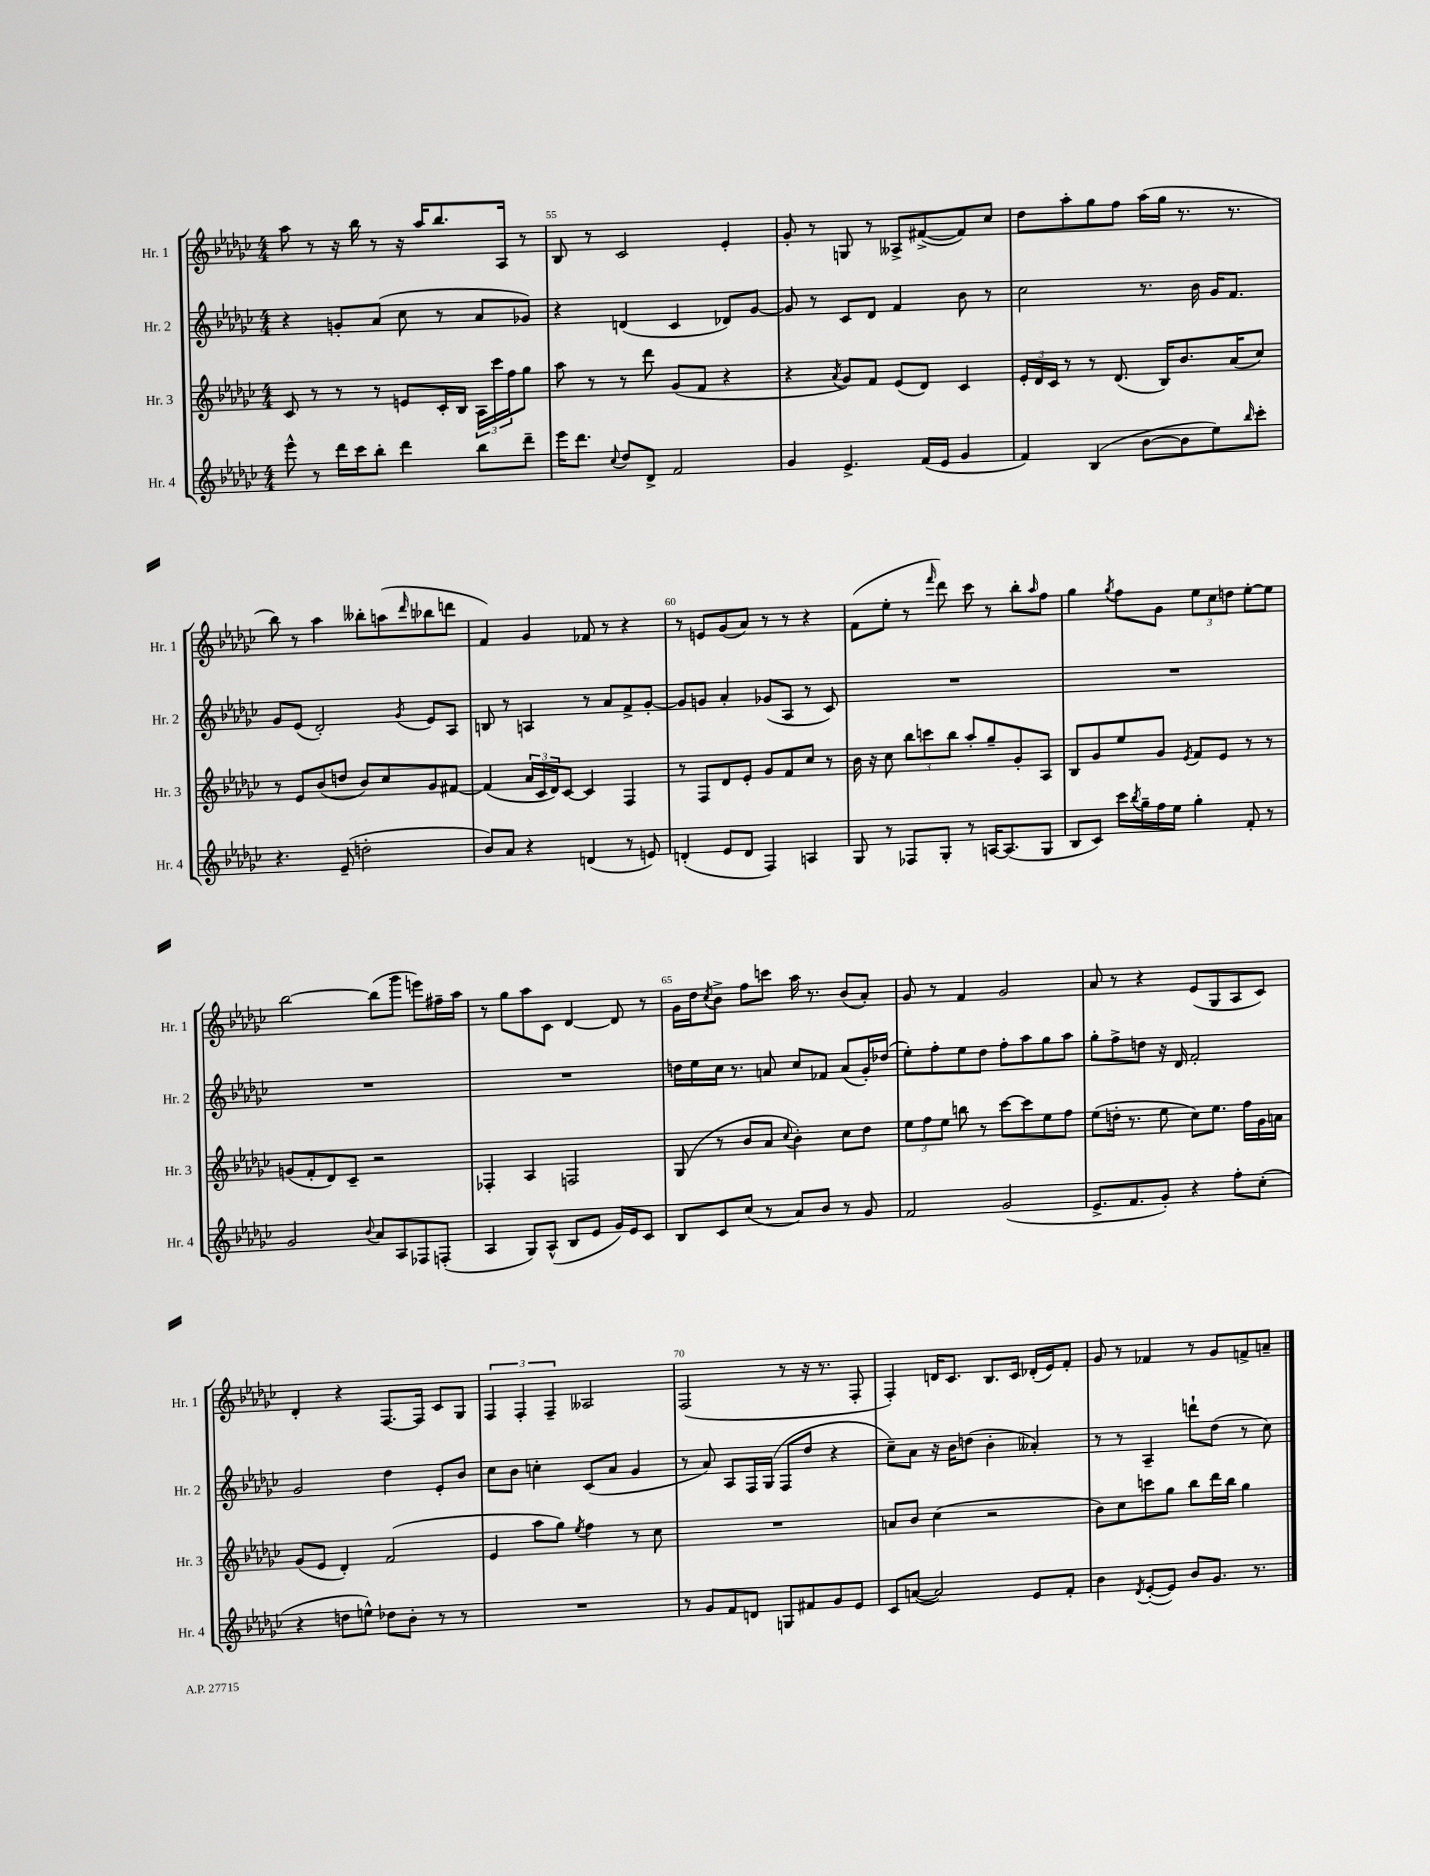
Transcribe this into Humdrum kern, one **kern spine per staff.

**kern	**kern	**kern	**kern
*part4	*part3	*part2	*part1
*staff4	*staff3	*staff2	*staff1
*I"Hr. 4	*I"Hr. 3	*I"Hr. 2	*I"Hr. 1
*I'Hr. 4	*I'Hr. 3	*I'Hr. 2	*I'Hr. 1
*clefG2	*clefG2	*clefG2	*clefG2
*k[b-e-a-d-g-c-]	*k[b-e-a-d-g-c-]	*k[b-e-a-d-g-c-]	*k[b-e-a-d-g-c-]
*M4/4	*M4/4	*M4/4	*M4/4
=54	=54	=54	=54
8eee-^^\	8c-/	4r	8aa-\
8r	8r	.	8r
16ddd-\LL	8r	8gn'/L	16r
16ccc-\J	.	.	16bb-\
8bb-'\J	8r	(8a-/J	8r
4ddd-\	8en/L	8cc-\	16r
.	.	.	16aa-/KL
.	16c-'/L	8r	8.bb-/
.	16B-/JJ	.	.
8bb-\L	24A-\LL	8a-/L	.
.	24ccc-\	.	.
.	.	.	16A-/Jk
.	24ff\J	.	.
8ddd-~\J	8gg-\J	8g-X/J)	8r
=55	=55	=55	=55
16eee-\KL	8aa-\	4r	8B-/
8.ddd-\J	.	.	.
.	8r	.	8r
8qqcc-/	.	.	.
8dd-/L	8r	(4dn/	2c-/
8d-^/J	8ddd-\	.	.
2f/	(8g-/L	4c-/	.
.	8f/J	.	.
.	4r	8d-X/L)	4e-'/
.	.	[8g-/J	.
=56	=56	=56	=56
4g-/	4r	8g-/]	8g-'/
.	.	8r	8r
.	8qa-/	.	.
4.e-^/	8g-/L)	8c-/L	8Gn/
.	8f/J	8d-/J	8r
.	(8e-/L	4f/	8A--X^/L
(16f/LL	8d-/J)	.	([8f#X^/
16e-/JJ	.	.	.
4g-/	4c-/	8b-\	8f#/])
.	.	8r	8cc-/J
=57	=57	=57	=57
4f/)	24e-'/LL	2cc-\	8dd-\L
.	24d-/	.	.
.	24c-/JJ	.	.
.	8r	.	8aa-'\
(4B-/	8r	.	8gg-\
.	(8.d-/	.	8ff\J
[8b-\L	.	8.r	(16aa-\LL
.	16B-/KL)	.	16gg-\JJ
8b-\]	8.b-/	.	8.r
.	.	16b-\	.
8ee-\)	.	16g-/KL	.
.	(16a-/K	8.f/J	8.r
16qqbb-/	.	.	.
8ccc-'\J	8cc-/J)	.	.
!!LO:LB:g=z
=58	=58	=58	=58
4.r	8r	8g-/L	8bb-\)
.	8e-/L	(8e-/J	8r
.	(8b-/	2d-'/)	4aa-\
(8e-~/	8ddn/J	.	.
2ddn'\	8b-/L)	.	8bb--X'\L
.	8cc-/	.	(8aan\
.	.	8qg-/	16qqddd-/
.	8g-/	8e-/L	8bb-X\
.	[8f#X/J	8A-/J	8dddn\J
=59	=59	=59	=59
8b-/L)	(4f#/]	8Bn/	4f/)
8a-/J	.	8r	.
4r	24a-/LL	4An/	4g-/
.	24c-/	.	.
.	24d-/J)	.	.
.	[8c-/J	.	.
(4dn/	4c-/]	8r	8f-X/
.	.	8a-/L	8r
8r	4F/	8f^/	4r
8en/)	.	[8g-'/J	.
=60	=60	=60	=60
(4dn'/	8r	8g-/L]	8r
.	8F/L	8gn/J	8en/L
8e-/L	8d-/	4a-'/	(8g-/
8d/J	8e-'/J	.	8a-/J)
4F/)	8g-/L	(8g-X/L	8r
.	8f/	8A-/J	8r
4An/	8cc-/J	8r	4r
.	8r	8c-/)	.
=61	=61	=61	=61
8G-/	16b-\	1r	(8f\L
.	16r	.	.
8r	8cc-\	.	8ee-'\J
8F-X/L	12bb-\L	.	8r
.	12cccn\	.	.
.	.	.	16qqfff/
8G-'/J	.	.	8ddd-\)
.	12bb-\J	.	.
8r	8aa-'/L	.	8ccc-\
[16An/KL	8gg-~/	.	8r
(8.A/]	.	.	.
.	8g-'/	.	8bb-'\L
.	.	.	16qqaa-/
8G-/J	8A-/J	.	8ff\J
=62	=62	=62	=62
8B-/L	8B-/L	1r	4gg-\
8c-/J)	8g-/	.	.
.	.	.	8qgg-/
16ccc-\LL	8ee-/	.	8ff\L
8qbb-/	.	.	.
16gg-~\	.	.	.
16ff\	8g-/J	.	8g-\J
16ee-\JJ	.	.	.
.	8qe-/	.	.
4gg-'\	8f/L	.	12ee-\L
.	.	.	12cc-\
.	8e-/J	.	.
.	.	.	12ddn\J
8f'/	8r	.	[8ee-'\L
8r	8r	.	8ee-\J]
!!LO:LB:g=z
=63	=63	=63	=63
2g-/	(8gn/L	1r	[2bb-\
.	8f'/	.	.
.	8d-/)	.	.
.	8c-~/J	.	.
8qqb-/	.	.	.
8a-/L	2r	.	(8bb-\L]
8A-/	.	.	8ggg-\J
8F-X/	.	.	8eeen\L)
(8Fn'/J	.	.	16ff#X~\L
.	.	.	16aa-\JJ
=64	=64	=64	=64
4A-/	4F-X'/	1r	8r
.	.	.	8gg-\L
8G-/L)	4A-/	.	8aa-\
(8A-^^/J	.	.	8c-\J
8B-/L	2Fn/	.	[4d-/
8e-/J	.	.	.
16g-/LL)	.	.	8d-/]
16e-/J	.	.	.
8c-/J	.	.	8r
=65	=65	=65	=65
8B-/L	(8G-/	16ddn\LL	16g-\LL
.	.	16ee-\	16dd-\J
.	.	.	8qcc-/
8c-/	8r	16cc-\JJ	8b-^\J
.	.	8.r	.
(8cc-/J	8b-/L	.	8ff\L
8r	8a-/J	8an/	8cccn\J
.	8qqcc-/	.	.
8a-/L)	4b-'\)	8cc-/L	16aa-\
.	.	.	8.r
8b-/J	.	8f-X/J	.
8r	8cc-\L	(8a/L	(8b-/L
8g-/	8dd-\J	16g-'/L)	8a-'/J)
.	.	(16dd-X/JJ	.
=66	=66	=66	=66
2f/	12ee-\L	8ee-'\L)	8g-/
.	12ff\	.	.
.	.	8ff'\	8r
.	12ee-\J	.	.
.	8bbn\	8ee-\	4f/
.	8r	8dd-\J	.
(2g-/	[8ccc-\L	8ff'\L	2g-/
.	8ccc-\]	8aa-\	.
.	8ee-\	8gg-\	.
.	8ff\J	8aa-\J	.
=67	=67	=67	=67
8.e-^/L	(8ee-\L	8gg-'\L	8a-/
.	16ddn'\Jk	8ff^\	8r
8.f/	8.r	.	.
.	.	8ddn\J	4r
8g-'/J)	8ee-\	16r	.
.	.	16d-/	.
4r	8cc-\L)	2f'/	(8e-/L
.	8.ee-\J	.	8G-/
8ff'\L	.	.	8A-/
.	16ff\LL	.	.
(8cc-'\J	16g-\	.	8c-/J)
.	16an\JJ	.	.
!!LO:LB:g=z
=68	=68	=68	=68
4r	(8g-/L	2g-/	4d-'/
.	8e-/J	.	.
8ddn\L	4d-'/)	.	4r
8een^^\J)	.	.	.
8dd-X\L	(2f/	4dd-\	[8.F/L
8b-'\J	.	.	.
.	.	.	16F/Jk]
8r	.	8e-'/L	8c-/L
8r	.	8b-/J	8G-/J
=69	=69	=69	=69
1r	4e-/	8cc-\L	6F/
.	.	8b-\J	.
.	.	.	6F'/
.	8aa-\L	4ccn'\	.
.	.	.	6F~/
.	8gg-\J)	.	.
.	8qee-/	.	.
.	4ff\	(8c-/L	2A--X/
.	.	8a-/J	.
.	8r	4g-/	.
.	8cc-\	.	.
=70	=70	=70	=70
8r	1r	8r	(2F/
8g-/L	.	8a-/)	.
8f/	.	8A-/L	.
8dn/J	.	16F/L	.
.	.	(16G-/JJ	.
8Gn/L	.	8F/L	8r
8f#X/	.	8dd-/J	16r
.	.	.	8.r
8g-/	.	4r	.
8e-/J	.	.	8F'/
=71	=71	=71	=71
8c-/L	8an/L	8cc-~\L)	4F'/)
([8an/J	8b-/J	8a-\J	.
2a/])	(4cc-\	16r	16dn/KL
.	.	16b-\KL	8.c-/J
.	.	(8ddn\J	.
.	2r	4b-'\	8.B-/L
.	.	.	16c-/Jk
8e-/L	.	4a--X'/)	(16d-X'/LL
.	.	.	16e-/J)
8f'/J	.	.	8f'/J
=72	=72	=72	=72
4b-\	8b-\L)	8r	8g-/
.	8cc-\	8r	8r
8qd-/	.	.	.
([8e-'/L	8cccn\	4A-~/	4f-X/
8e-/J])	8gg-\J	.	.
8b-/L	8bb-\L	8dddn`\L	8r
8.g-/J	16ddd-\L	(8dd-\J	8g-/L
.	16bb-\JJ	.	.
.	4gg-\	8r	8fn^/
8.r	.	.	.
.	.	8cc-\)	8an~/J
==	==	==	==
*-	*-	*-	*-
